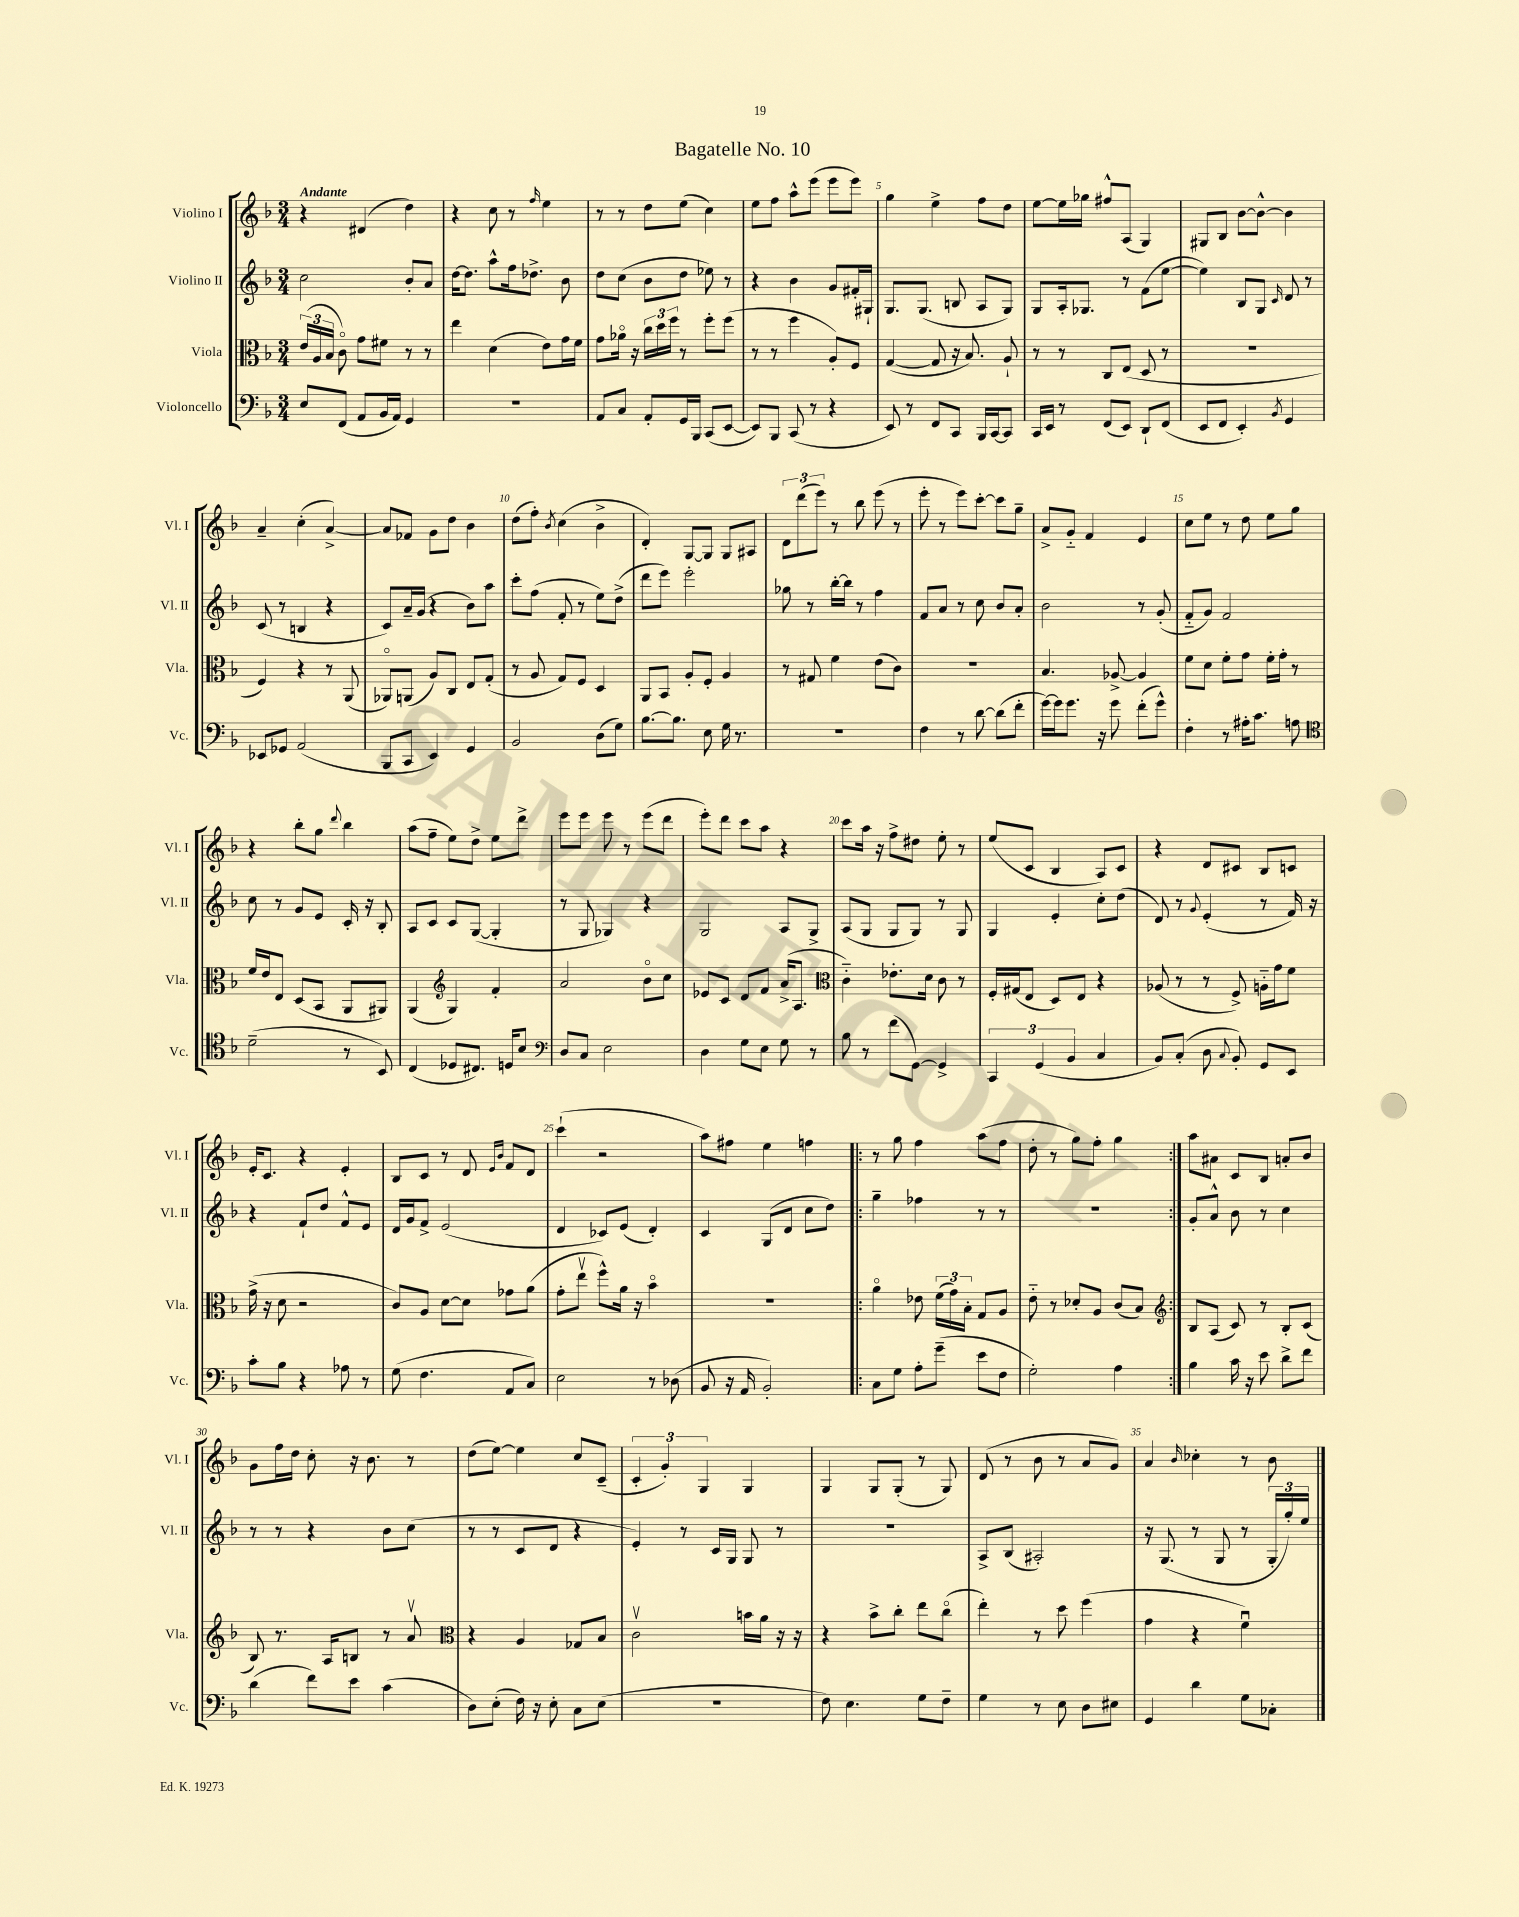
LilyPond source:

\header { title = "Bagatelle No. 10" }
<<
\new StaffGroup <<
\new Staff = "s0" \with { instrumentName = "Violino I" shortInstrumentName = "Vl. I" } {
    \clef treble \key f \major \numericTimeSignature \time 3/4 \tempo "Andante"
    \autoBeamOff r4 dis'4( d''4) |
    r4 c''8 r8 \grace { f''16 } e''4 |
    r8 r8 d''8[ e''8]( c''4) |
    e''8[ f''8] a''8[-^ e'''8]( e'''8[ e'''8]) |
    g''4 e''4-> f''8[ d''8] |
    e''8[~ e''16 ges''16] fis''8[-^ a8]( g4) |
    gis8[ bes8] bes'8[~ bes'8]~-^ bes'4 |
    a'4-- c''4-.( a'4~->) |
    a'8[ fes'8] g'8[ d''8] bes'4 |
    d''8[( f''8]-.) \acciaccatura { bes'8 } c''4( bes'4-> |
    d'4-.) g8[~ g8] g8[ ais8] |
    \tuplet 3/2 { d'8[ d'''8( e'''8]) } r8 bes''8 e'''8( r8 |
    e'''8-. r8 e'''8[) c'''8]~-. c'''8[ g''8]-- |
    a'8[-> g'8]-_ f'4 e'4 |
    c''8[ e''8] r8 d''8 e''8[ g''8] |
    r4 bes''8[-. g''8] \appoggiatura { d'''8 } bes''4 |
    a''8[( f''8]-- e''8[) d''8]-> e''8[ d'''8]-> |
    e'''8[ e'''8] e'''8 r8 e'''8[( d'''8] |
    e'''8[-.) d'''8] c'''8[ a''8] r4 |
    c'''8[ a''16] r16 f''8[-> dis''8] e''8-. r8 |
    e''8[( c'8] bes4 a8[) c'8] |
    r4 d'8[ cis'8] bes8[ c'8] |
    e'16[-. c'8.] r4 e'4-. |
    bes8[ c'8] r8 d'8 \grace { e'16[ bes'16] } f'8[ d'8] |
    c'''4-!( r2 |
    a''8[) fis''8] e''4 f''4 |
    \repeat volta 2 { r8 g''8 f''4 a''8[( f''8] |
    d''8-. r8 g''8[) f''8]-. g''4 | }
    a''8[ ais'8] c'8[ bes8] a'8[-. bes'8] |
    g'8[ f''16 d''16] c''8-. r16 bes'8. r8 |
    d''8[( e''8]~) e''4 c''8[ c'8]--( |
    \tuplet 3/2 { c'4-. g'4-.) g4 } g4 |
    g4 g8[ g8]-.( r8 g8) |
    d'8( r8 bes'8 r8 a'8[ g'8]) |
    a'4 \grace { bes'16 } ces''4-. r8 bes'8 \bar "|." |
}
\new Staff = "s1" \with { instrumentName = "Violino II" shortInstrumentName = "Vl. II" } {
    \clef treble \key f \major \numericTimeSignature \time 3/4
    \autoBeamOff c''2 bes'8[-. a'8] |
    d''16[~ d''8.] a''8[-^ f''16 des''8.]-> bes'8 |
    d''8[ c''8]( bes'8[ d''8] ees''8) r8 |
    r4 bes'4 g'8[ fis'16-. gis16]-! |
    g8.[ g8.]( b8 a8[ g8]) |
    g8[ a16-. ges8.] r8 f'8[( e''8]~ |
    e''4) bes8[ g8] \grace { c'16 } d'8 r8 |
    c'8( r8 b4 r4 |
    c'8[) a'16-- g'16]( r4 bes'8[) a''8] |
    c'''8[-. f''8]( f'8-. r8 e''8[) d''8]->( |
    d'''8[ e'''8]) e'''2-. |
    ges''8 r8 bes''16[~-. bes''16] r8 f''4 |
    f'8[ a'8] r8 c''8 bes'8[ a'8]-. |
    bes'2 r8 g'8-.( |
    f'8[-_ g'8]) f'2 |
    c''8 r8 g'8[ e'8] c'16-. r16 bes8-. |
    a8[ c'8] c'8[ g8]~( g4-. |
    r8 g8 ges4) r4 |
    g2 a8[ g8]-> |
    a8[( g8] g8[ g8]) r8 g8 |
    g4 e'4-. c''8[-. d''8]( |
    d'8) r8 \appoggiatura { g'8 } e'4-.( r8 f'16) r16 |
    r4 f'8[-! d''8] f'8[-^ e'8] |
    d'16[ g'16 f'8]-> e'2( |
    d'4 ces'8[) e'8]( d'4-.) |
    c'4 g8[( d'8] c''8[ d''8]) |
    \repeat volta 2 { g''4-- fes''4 r8 r8 |
    R2. | }
    g'8[-. a'8]-^ bes'8 r8 c''4 |
    r8 r8 r4 bes'8[ c''8]( |
    r8 r8 c'8[ d'8] r4 |
    e'4-.) r8 c'16[ g16] g8 r8 |
    R2. |
    a8[-> bes8]( ais2-.) |
    r16 g8.( r8 g8 r8 \tuplet 3/2 { g16[-. g''16-.) e''16] } \bar "|." |
}
\new Staff = "s2" \with { instrumentName = "Viola" shortInstrumentName = "Vla." } {
    \clef alto \key f \major \numericTimeSignature \time 3/4
    \autoBeamOff \tuplet 3/2 { e'16[( a16 bes16] } c'8\flageolet) g'8[ fis'8] r8 r8 |
    e''4 d'4( e'8[) g'16 f'16] |
    g'8[ aes'16]\flageolet r16 \tuplet 3/2 { c''16[ d''16 f''16] } r8 f''8[-. f''8]( |
    r8 r8 f''4 a8[-.) f8] |
    g4~( g8 r16 bes8.) a8-! |
    r8 r8 c8[ e8]( d8 r8 |
    R2. |
    f4) r4 r8 a,8( |
    aes,8[\flageolet) a,8]( a8[) c8] e8[ g8]-.( |
    r8 a8 g8[) f8] d4 |
    a,8[ bes,8] a8[-. f8]-. a4 |
    r8 gis8 f'4 e'8[( c'8]) |
    R2. |
    bes4. aes8~-> aes4 |
    f'8[ d'8] f'8[-. g'8] f'16[-. g'16]-. r8 |
    f'16[ e'16 e8] d8[( bes,8] a,8[ ais,8]) |
    a,4( \clef treble g4) f'4-. |
    a'2 bes'8[\flageolet c''8] |
    ees'8[ c'8] d'8[ f'8] a'16[->( a8.] |
    \clef alto c'4-_) ees'8.[-. d'16] c'8 r8 |
    f16[-. gis16( e8] d8[) e8] r4 |
    aes8( r8 r8 f8->) a16[-_ g'16 f'8] |
    g'16->( r16 d'8 r2 |
    c'8[) a8] d'8[~ d'8] ges'8[ a'8]( |
    g'8[-. e''8]\upbow f''8[-^) a'16] r16 bes'4\flageolet |
    R2. |
    \repeat volta 2 { a'4\flageolet ees'8 \tuplet 3/2 { f'16[( g'16) bes16]-. } g8[ a8] |
    e'8-_ r8 des'8[-. a8] c'8[( bes8]) | }
    \clef treble bes8[ a8]( c'8) r8 bes8[-. c'8]( |
    bes8) r8. a16[ b8] r8 a'8\upbow |
    \clef alto r4 a4 ges8[ bes8] |
    c'2\upbow b'16[ a'16] r16 r16 |
    r4 bes'8[-> c''8]-. e''8[ c''8]\flageolet( |
    e''4-.) r8 d''8 f''4( |
    g'4 r4 f'4\downbow) \bar "|." |
}
\new Staff = "s3" \with { instrumentName = "Violoncello" shortInstrumentName = "Vc." } {
    \clef bass \key f \major \numericTimeSignature \time 3/4
    \autoBeamOff e8[ f,8]( a,8[ bes,16 a,16]) g,4 |
    R2. |
    a,8[ c8] a,8[-. g,16 bes,,16] c,8[( e,8]~ |
    e,8[) bes,,8] c,8( r8 r4 |
    e,8) r8 f,8[ c,8] bes,,16[ c,16~ c,8] |
    c,16[ e,16] r8 f,8[( e,8]) d,8[-! f,8]( |
    e,8[ f,8] e,4-.) \acciaccatura { bes,8 } g,4 |
    ees,8[ ges,8] a,2( |
    bes,,8[ c,8] e,4) g,4 |
    bes,2 d8[( g8]) |
    bes8.[~ bes8.] e8 g16 r8. |
    R2. |
    f4 r8 d'8~ d'8[( f'8]-. |
    g'16[~) g'16 g'8.] r16 g'8 f'8[-.( g'8]-^) |
    f4-. r8 ais16[-. c'8.] a8 |
    \clef tenor d'2--( r8 bes,8) |
    c4( des8[ cis8.]) d16[ bes8] |
    \clef bass d8[ c8] e2 |
    d4 g8[ e8] g8 r8 |
    bes8 r8 f'8[( g,8]~) g,4-> |
    \tuplet 3/2 { c,4 g,4( bes,4 } c4 |
    bes,8[) c8]-.( d8 \appoggiatura { c8 } bes,8-.) g,8[ e,8] |
    c'8[-. bes8] r4 aes8 r8 |
    g8( f4. a,8[ c8]) |
    e2 r8 des8( |
    bes,8 r16 a,16 bes,2-.) |
    \repeat volta 2 { c8[ g8] a8[-. g'8]--( e'8[ f8] |
    g2-.) a4 | }
    bes4 c'16 r16 e'8 d'8[-> f'8] |
    d'4( f'8[) e'8] c'4( |
    d8[) e8]-.( f16) r16 e8-. c8[ e8]( |
    R2. |
    f8) e4. g8[ f8]-- |
    g4 r8 e8 d8[ eis8] |
    g,4 d'4 g8[ ces8]-. \bar "|." |
}
>>
>>
\layout { \context { \Score \override BarNumber.break-visibility = ##(#f #t #t) barNumberVisibility = #(every-nth-bar-number-visible 5) } }
